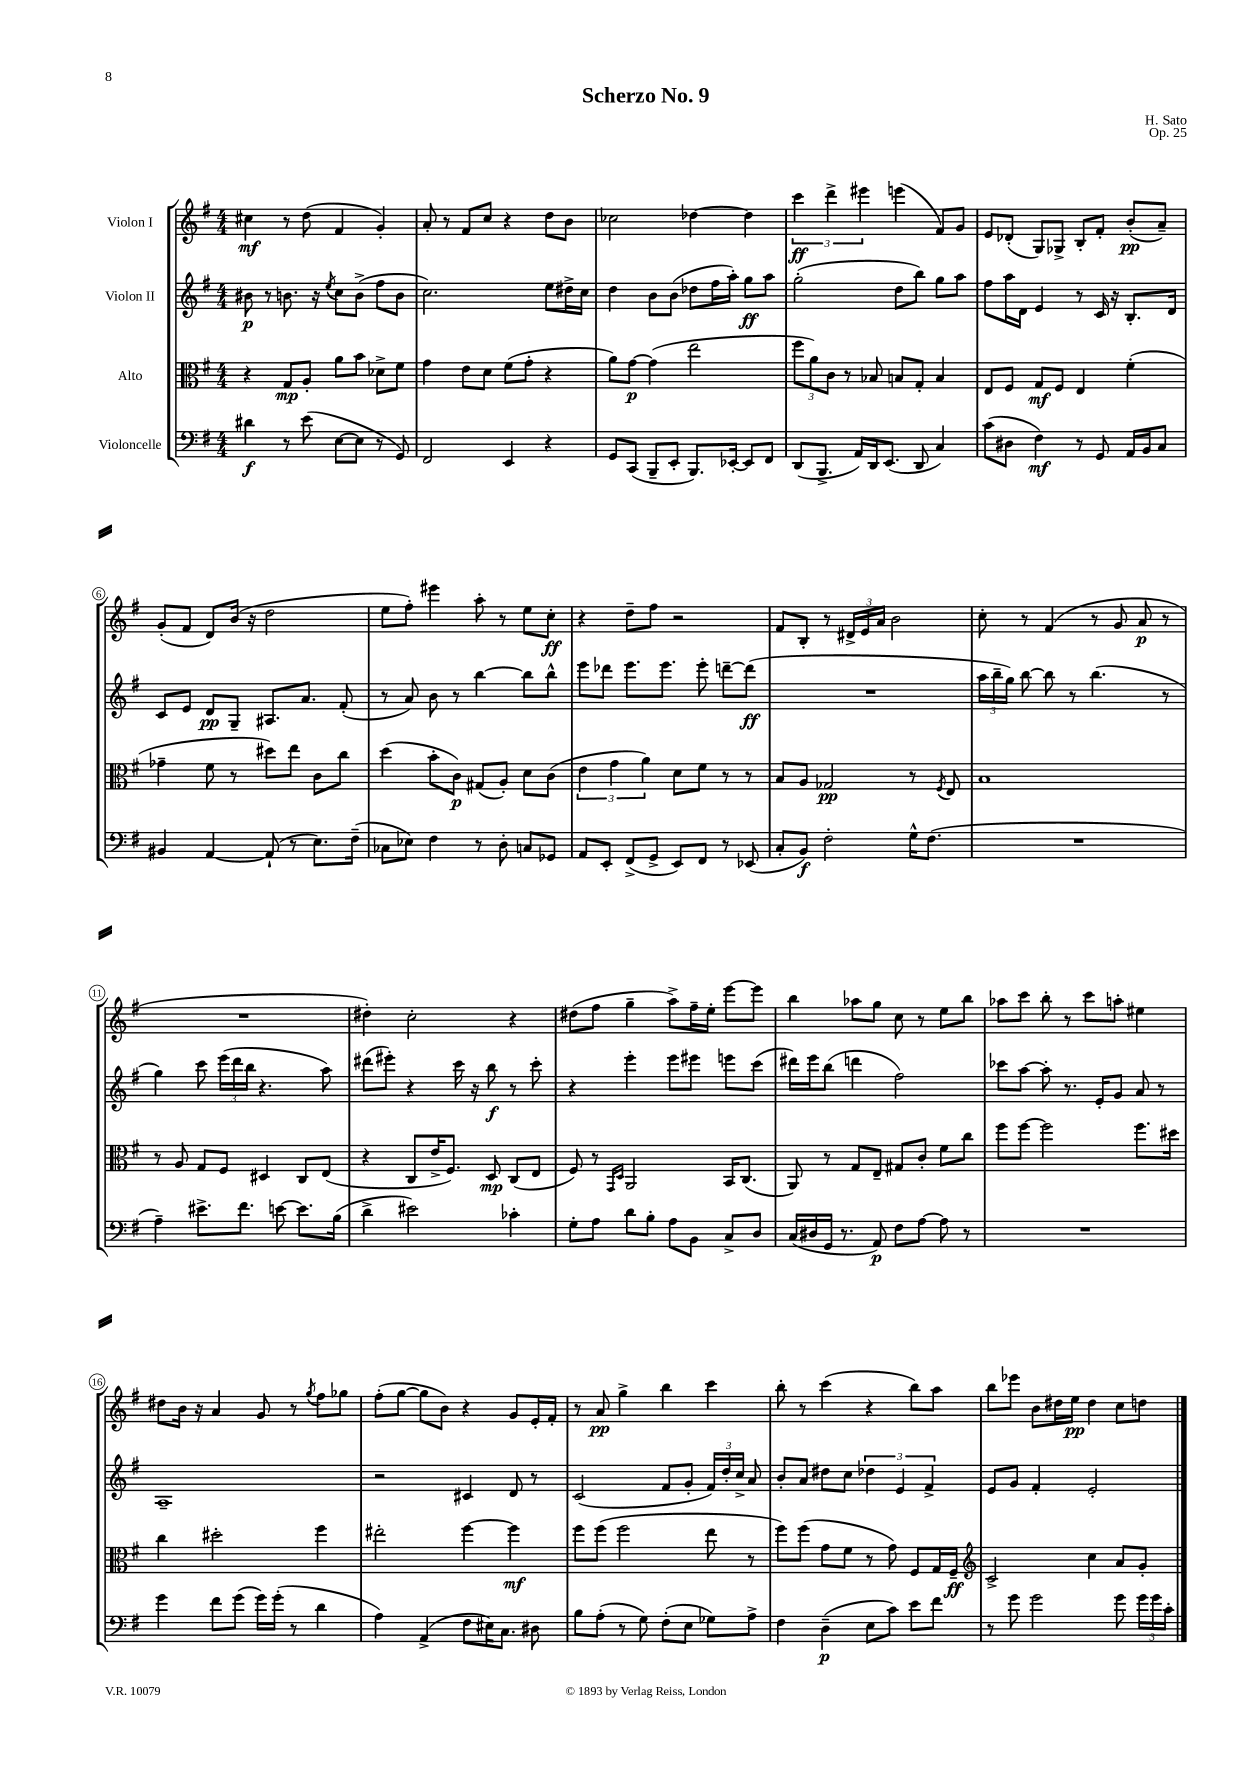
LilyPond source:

\header { title = "Scherzo No. 9" composer = "H. Sato" opus = "Op. 25" }
<<
\new StaffGroup <<
\new Staff = "s0" \with { instrumentName = "Violon I" } {
    \clef treble \key g \major \numericTimeSignature \time 4/4
    \autoBeamOff cis''4\mf r8 d''8( fis'4 g'4-.) |
    a'8-. r8 fis'8[ c''8] r4 d''8[ b'8] |
    ces''2 des''4~ des''4 |
    \tuplet 3/2 { c'''4\ff d'''4-> eis'''4 } e'''4( fis'8[) g'8] |
    e'8[ des'8]-.( g8[) ges8]-> b8[-. fis'8]-. b'8[-.\pp( a'8]--) |
    g'8[-.( fis'8] d'8[) b'16]( r16 d''2 |
    e''8[ fis''8]-.) eis'''4 a''8-. r8 e''8[ c''8]-.\ff |
    r4 d''8[-- fis''8] r2 |
    fis'8[ b8]-. r8 \tuplet 3/2 { dis'16[-> e'16 a'16] } b'2 |
    c''8-. r8 fis'4( r8 g'8 a'8\p r8 |
    R1 |
    dis''4-.) c''2-. r4 |
    dis''8[( fis''8] g''4-- a''8[->) fis''16-- e''16]-. e'''8[~ e'''8] |
    b''4 aes''8[ g''8] c''8 r8 e''8[ b''8] |
    aes''8[ c'''8] b''8-. r8 c'''8[ a''8]-. eis''4 |
    dis''8[ b'16] r16 a'4 g'8 r8 \acciaccatura { g''8 } fis''8[ ges''8] |
    fis''8[-.( g''8]~ g''8[ b'8]) r4 g'8[ e'16-. fis'16]-. |
    r8 a'8\pp g''4-> b''4 c'''4 |
    b''8-. r8 c'''4( r4 b''8[) a''8] |
    b''8[ ees'''8] b'8[ dis''16 e''16]\pp dis''4 c''8[ d''8] \bar "|." |
}
\new Staff = "s1" \with { instrumentName = "Violon II" } {
    \clef treble \key g \major \numericTimeSignature \time 4/4
    \autoBeamOff bis'8\p r8 b'8. r16 \acciaccatura { e''8 } c''8[ b'8]->( fis''8[ b'8] |
    c''2.) e''8[ dis''16-> c''16] |
    d''4 b'8[ b'8]( des''8[ fis''16 a''16]-.) g''8[\ff a''8] |
    g''2-.( d''8[ b''8]) g''8[ a''8] |
    fis''8[ a''16 d'16] e'4 r8 c'16 r16 b8.[-. d'16] |
    c'8[ e'8] d'8[\pp g8]-- ais8.[ a'8.] fis'8-.( |
    r8 a'8) b'8 r8 b''4~ b''8[ b''8]-^ |
    e'''8[ des'''8] e'''8.[ e'''8.] e'''8-. d'''8[~-- d'''8]\ff( |
    R1 |
    \tuplet 3/2 { a''16[ b''16-- g''16]) } b''8~ b''8 r8 b''4.( r8 |
    g''4) c'''8 \tuplet 3/2 { e'''16[( d'''16 b''16] } r4. a''8) |
    dis'''8[( eis'''8]-.) r4 c'''16 r16 b''8\f r8 c'''8-. |
    r4 e'''4-. e'''8[ eis'''8] e'''8[ c'''8]( |
    dis'''16[) e'''16 b''8]( d'''4 fis''2) |
    ces'''8[ a''8]~ a''8-. r8. e'16[-. g'8] a'8 r8 |
    a1-- |
    r2 cis'4 d'8 r8 |
    c'2( fis'8[ g'8]-. \tuplet 3/2 { fis'16[) d''16-. c''16]-> } a'8 |
    b'8[-. a'8] dis''8[ c''8] \tuplet 3/2 { des''4 e'4 fis'4-> } |
    e'8[ g'8] fis'4-. e'2-. \bar "|." |
}
\new Staff = "s2" \with { instrumentName = "Alto" } {
    \clef alto \key g \major \numericTimeSignature \time 4/4
    \autoBeamOff r4 g8[\mp a8]-. a'8[ b'8] des'8[-> fis'8] |
    g'4 e'8[ d'8] fis'8[( g'8]-. r4 |
    a'8[) g'8]~\p g'4( e''2 |
    \tuplet 3/2 { fis''8[ a'8) c'8] } r8 bes8 b8[ g8]-. b4 |
    e8[ fis8] g8[\mf fis8] e4 fis'4-.( |
    ges'4-- fis'8 r8 dis''8[) e''8] c'8[ c''8] |
    d''4( b'8[-. c'8]\p) gis8[( a8]-.) d'8[ c'8]( |
    \tuplet 3/2 { e'4 g'4 a'4) } d'8[ fis'8] r8 r8 |
    b8[ a8] ges2\pp r8 \acciaccatura { fis8 } e8 |
    b1 |
    r8 a8 g8[ fis8] dis4 c8[ e8]( |
    r4 c8[ e'16-> fis8.]) d8\mp c8[( e8] |
    fis8) r8 \grace { g,16[ d16] } a,2 b,16[ c8.]( |
    a,8) r8 g8[ e8]-- gis8[ c'8]-. fis'8[ c''8] |
    fis''8[ fis''8]~ fis''2 fis''8.[ dis''16] |
    c''4 dis''2-. fis''4 |
    eis''2-. fis''4~ fis''4\mf |
    fis''8[ fis''8]( fis''2 e''8 r8 |
    fis''8[) fis''8]( g'8[ fis'8] r8 g'8) fis8[ g16 fis16]--\ff |
    \clef treble c'2-> c''4 a'8[ g'8]-. \bar "|." |
}
\new Staff = "s3" \with { instrumentName = "Violoncelle" } {
    \clef bass \key g \major \numericTimeSignature \time 4/4
    \autoBeamOff dis'4\f r8 e'8( e8[~ e8] r8 g,8) |
    fis,2 e,4 r4 |
    g,8[ c,8]( b,,8[-- e,8]-. b,,8.[) ees,16]~-. ees,8[ fis,8] |
    d,8[( b,,8.]-> a,16[) d,16 e,8.]( d,8 c4) |
    c'8[( dis8] fis4\mf) r8 g,8 a,16[ b,16 c8] |
    bis,4 a,4~ a,8-!( r8 e8.[) fis16]--( |
    ces8[ ees8]) fis4 r8 d8-. c8[ ges,8] |
    a,8[ e,8]-. fis,8[->( g,8]-> e,8[) fis,8] r8 ees,8( |
    c8[-. b,8]\f) fis2-. g16[-^ fis8.]( |
    R1 |
    a4--) eis'8.[-> fis'8.] e'8~ e'8.[ b16]( |
    d'4-> eis'2) ces'4-. |
    g8[-. a8] d'8[ b8]-. a8[ b,8] c8[-> d8] |
    c16[( dis16 g,16] r8. a,8\p) fis8[ a8]~ a8 r8 |
    R1 |
    g'4 fis'8[ g'8]( g'16[) g'16]-.( r8 d'4 |
    a4) a,4->( fis8[ eis16) c8.] dis8 |
    b8[ a8]-.( r8 g8) fis8[-.( e8] ges8[) a8]-> |
    fis4 d4--\p( e8[ c'8]) e'8[ fis'8] |
    r8 g'8 g'2 g'8 \tuplet 3/2 { g'16[ g'16 c'16]-. } \bar "|." |
}
>>
>>
\layout { \context { \Score \override BarNumber.stencil = #(make-stencil-circler 0.1 0.3 ly:text-interface::print) } }
